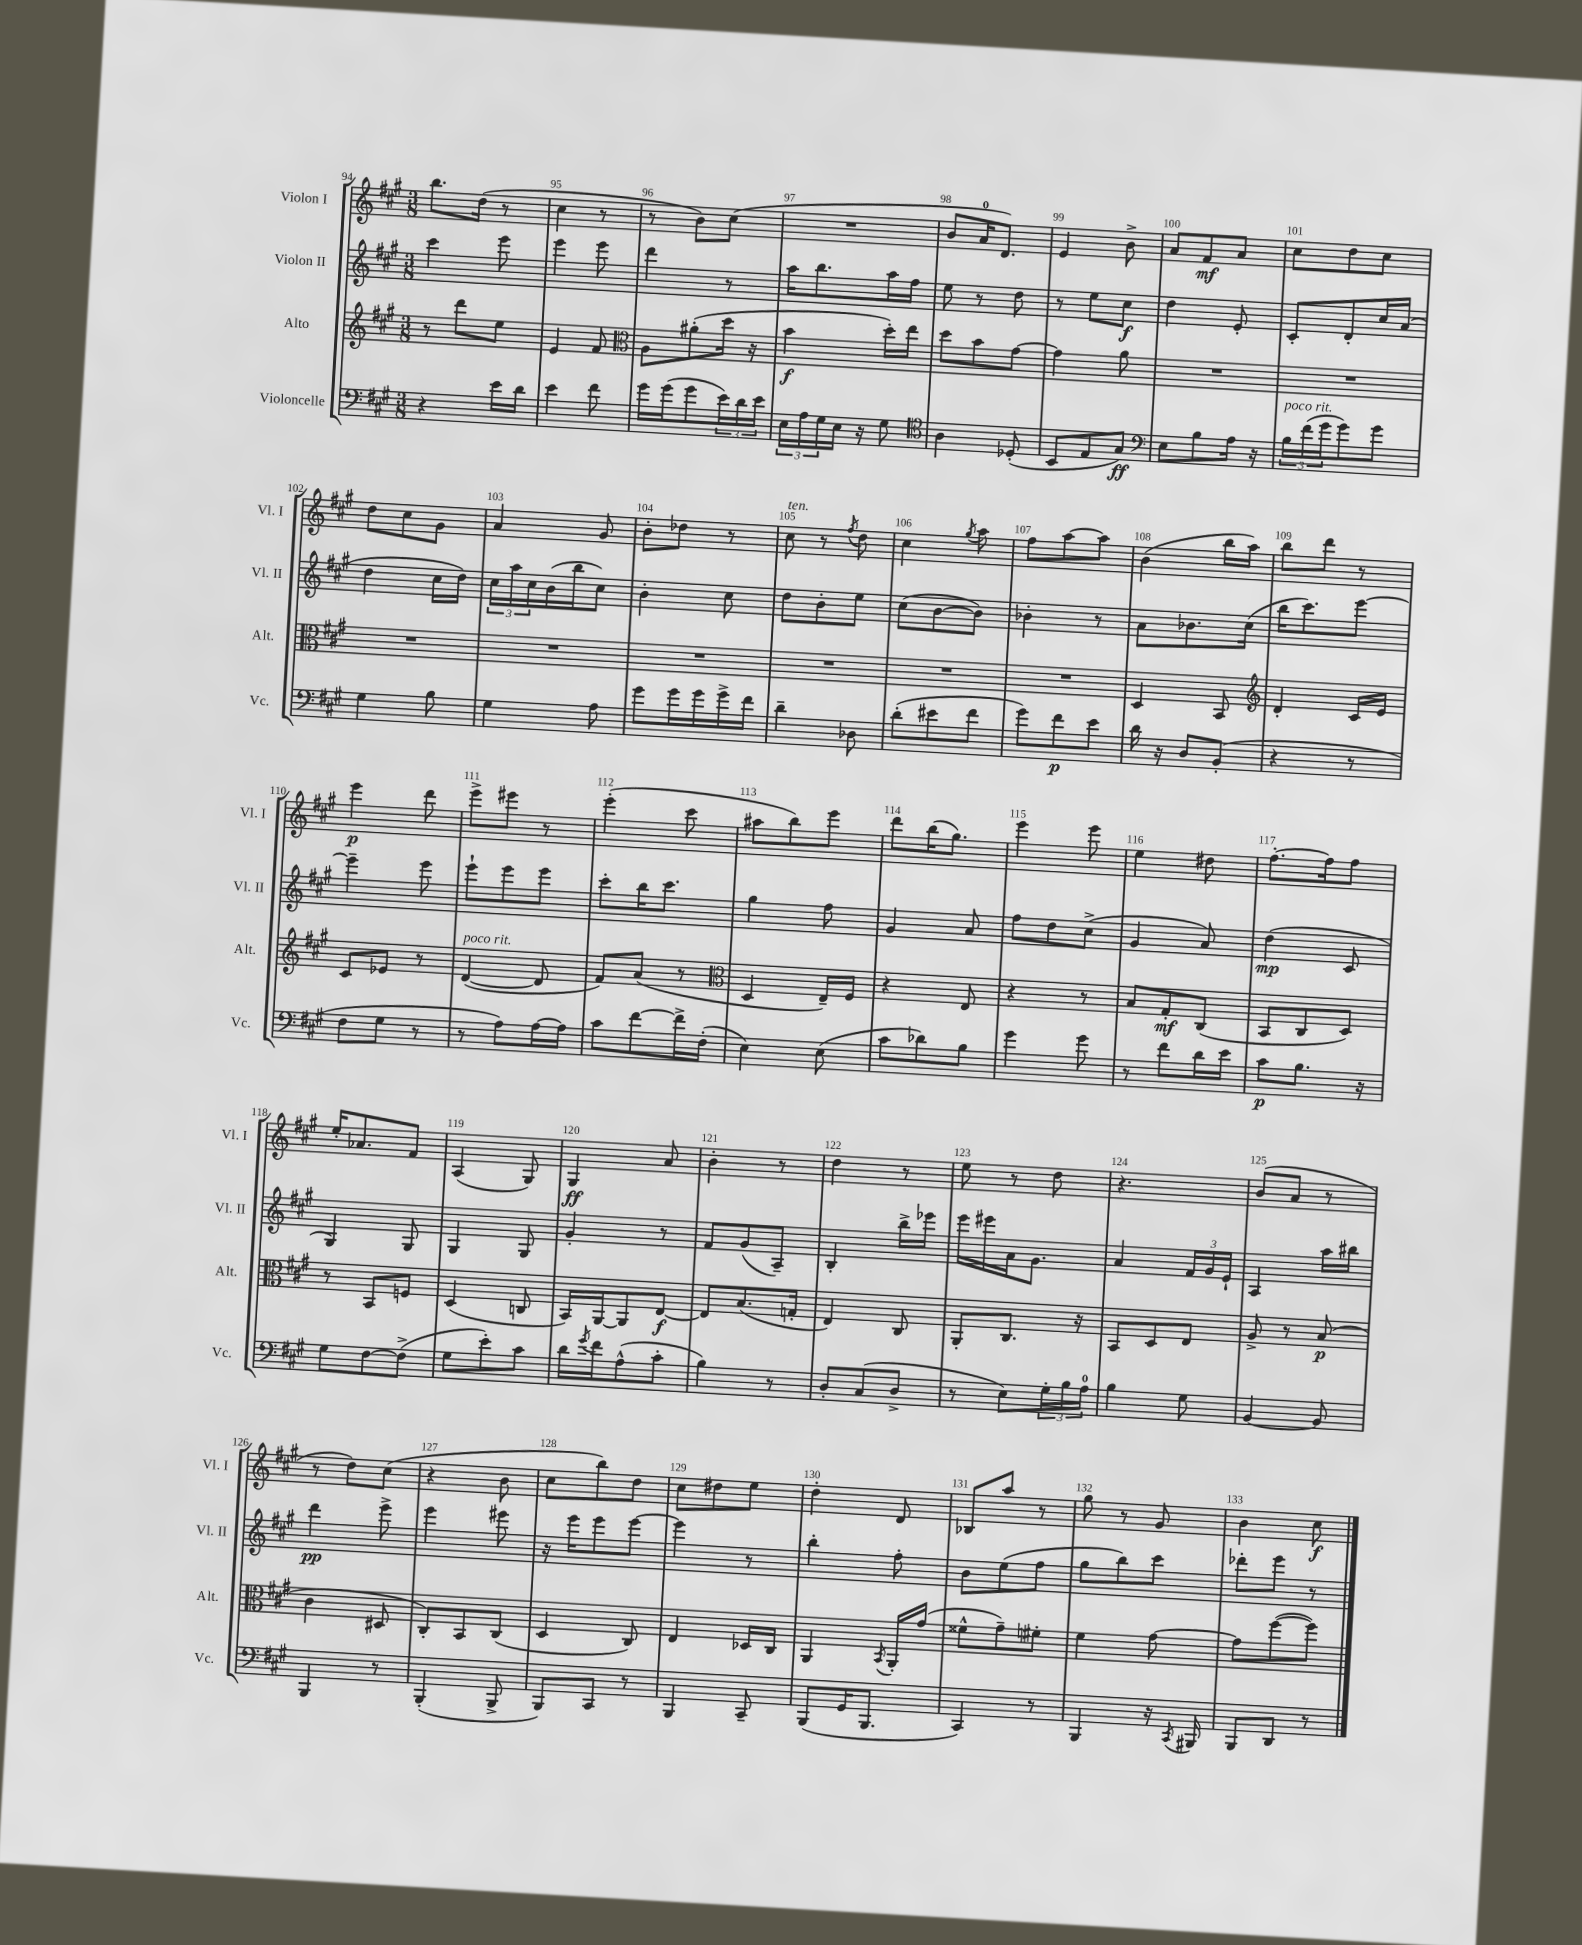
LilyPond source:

<<
\new StaffGroup <<
\new Staff = "s0" \with { instrumentName = "Violon I" shortInstrumentName = "Vl. I" } {
    \clef treble \key a \major \numericTimeSignature \time 3/8
    b''8. d''16( r8 |
    cis''4 r8 |
    r8 b'8) cis''8( |
    R4. |
    b'8 a'16-0 d'8.) |
    e'4 b'8-> |
    a'8 fis'8\mf a'8 |
    cis''8 d''8 cis''8 |
    d''8 cis''8 gis'8 |
    a'4 gis'8 |
    b'8-. des''8 r8 |
    cis''8^\markup { \italic "ten." } r8 \acciaccatura { fis''8 } d''8 |
    cis''4 \acciaccatura { gis''8 } a''8 |
    fis''8 a''8~ a''8 |
    b'4( b''16 a''16) |
    b''8 d'''8 r8 |
    e'''4\p d'''8 |
    e'''8-> eis'''8 r8 |
    e'''4-.( cis'''8 |
    ais''8 b''8) e'''8 |
    d'''8 b''16( gis''8.) |
    e'''4 e'''8 |
    e''4 dis''8 |
    fis''8.~-. fis''16 fis''8 |
    e''16-. aes'8. fis'8 |
    a4( gis8) |
    gis4\ff a'8 |
    b'4-. r8 |
    d''4 r8 |
    e''8 r8 d''8 |
    r4. |
    b'8( a'8 r8 |
    r8 d''8) cis''8( |
    r4 b'8 |
    cis''8 b''8) d''8 |
    cis''8 dis''8 e''8 |
    d''4-. d'8 |
    bes8 a''8 r8 |
    gis''8 r8 gis'8 |
    b'4 cis''8\f \bar "|." |
}
\new Staff = "s1" \with { instrumentName = "Violon II" shortInstrumentName = "Vl. II" } {
    \clef treble \key a \major \numericTimeSignature \time 3/8
    cis'''4 e'''8 |
    e'''4 e'''8 |
    d'''4 r8 |
    a''16 b''8. a''16 fis''16 |
    e''8 r8 d''8 |
    r8 e''8 cis''8\f |
    d''4 e'8-. |
    cis'8-. d'8-. cis''16 a'16( |
    d''4 cis''16 d''16) |
    \tuplet 3/2 { cis''16 a''16 cis''16 } b'16( b''16 cis''8) |
    b'4-. cis''8 |
    d''8 b'8-. e''8 |
    cis''8( b'8~ b'8) |
    bes'4-. r8 |
    a'8 bes'8. cis''16( |
    b''16 cis'''8.) e'''8~ |
    e'''4-- e'''8 |
    e'''8-! e'''8 e'''8 |
    cis'''8-. b''16 cis'''8. |
    gis''4 fis''8 |
    gis'4 a'8 |
    fis''8 d''8 cis''8->( |
    gis'4 a'8) |
    d''4\mp( cis'8 |
    gis4) gis8 |
    gis4 gis8 |
    gis'4-. r8 |
    fis'8 gis'8( a8--) |
    b4-. b''16-> ees'''16 |
    e'''16 eis'''16 a'16 gis'8. |
    a'4 \tuplet 3/2 { fis'16 gis'16 e'16-! } |
    a4 a''16 bis''16 |
    d'''4\pp e'''8-> |
    e'''4 eis'''8 |
    r16 e'''16 e'''8 e'''8~ |
    e'''4 r8 |
    b''4-. fis''8-. |
    b'8 e''8( fis''8 |
    gis''8 b''8) cis'''8 |
    des'''8-. e'''8 r8 \bar "|." |
}
\new Staff = "s2" \with { instrumentName = "Alto" shortInstrumentName = "Alt." } {
    \clef treble \key a \major \numericTimeSignature \time 3/8
    r8 d'''8 e''8 |
    e'4 fis'8 |
    \clef alto a8 ais'8-.( d''16 r16 |
    b'4\f d''16-.) e''16 |
    d''8 b'8 gis'8~ |
    gis'4 a'8 |
    R4. |
    R4. |
    R4. |
    R4. |
    R4. |
    R4. |
    R4. |
    R4. |
    d4 b,8 |
    \clef treble d'4-. cis'16 e'16 |
    cis'8 ees'8 r8 |
    d'4~^\markup { \italic "poco rit." }( d'8 |
    fis'8) a'8( r8 |
    \clef alto d4 e16--) fis16 |
    r4 e8 |
    r4 r8 |
    b8 gis8-.\mf cis8( |
    b,8 cis8 d8) |
    r8 b,8 f8 |
    d4( c8 |
    b,16) a,16~ a,8 e8~\f |
    e8 b8.( g16-. |
    e4) cis8 |
    a,8-. cis8. r16 |
    b,8 d8 e8 |
    a8-> r8 b8\p( |
    cis'4 dis8 |
    cis8-.) b,8 cis8( |
    d4 cis8) |
    e4 des16 cis16 |
    a,4 \acciaccatura { b,8 } a,16-. gis'16( |
    fisis'8-^ gis'8--) fis'8-. |
    fis'4 gis'8~ |
    gis'8 fis''8~( fis''8) \bar "|." |
}
\new Staff = "s3" \with { instrumentName = "Violoncelle" shortInstrumentName = "Vc." } {
    \clef bass \key a \major \numericTimeSignature \time 3/8
    r4 e'16 d'16 |
    e'4 fis'8 |
    gis'16 gis'16( gis'8 \tuplet 3/2 { e'16) d'16 e'16 } |
    \tuplet 3/2 { e16 a16 gis16 } e16 r16 gis8 |
    \clef tenor a4 des8-.( |
    b,8 e8 gis8\ff) |
    \clef bass e8 b8 a16 r16 |
    \tuplet 3/2 { b16^\markup { \italic "poco rit." } fis'16( gis'16 } gis'8) gis'8 |
    gis4 b8 |
    gis4 a8 |
    gis'8 gis'16 gis'16 gis'16-> fis'16 |
    d'4-- des8 |
    d'8-.( eis'8 fis'8 |
    gis'8) fis'8\p e'8 |
    d'16 r16 d8 b,8-.( |
    r4 r8 |
    fis8 gis8 r8 |
    r8 a8) a16~ a16 |
    cis'8 fis'8~ fis'16-> fis16-.( |
    e4) e8( |
    cis'8 des'8) b8 |
    gis'4 gis'8 |
    r8 fis'8 d'16 e'16 |
    cis'8\p b8. r16 |
    gis8 fis8~ fis8->( |
    gis8 e'8-.) cis'8 |
    d'16 \acciaccatura { gis'8 } fis'16 a8-^( cis'8-. |
    b4) r8 |
    d8-. cis8( d8-> |
    r8 e8) \tuplet 3/2 { gis16-. b16 a16-0 } |
    b4 gis8 |
    b,4~ b,8 |
    b,,4 r8 |
    b,,4-.( b,,8-> |
    b,,8) cis,8 r8 |
    b,,4 cis,8-- |
    b,,8( gis,16 b,,8. |
    cis,4) r8 |
    b,,4 r16 \acciaccatura { cis,8 } bis,,16 |
    b,,8 d,8 r8 \bar "|." |
}
>>
>>
\layout { \context { \Score currentBarNumber = #94 \override BarNumber.break-visibility = ##(#f #t #t) barNumberVisibility = #all-bar-numbers-visible } }
